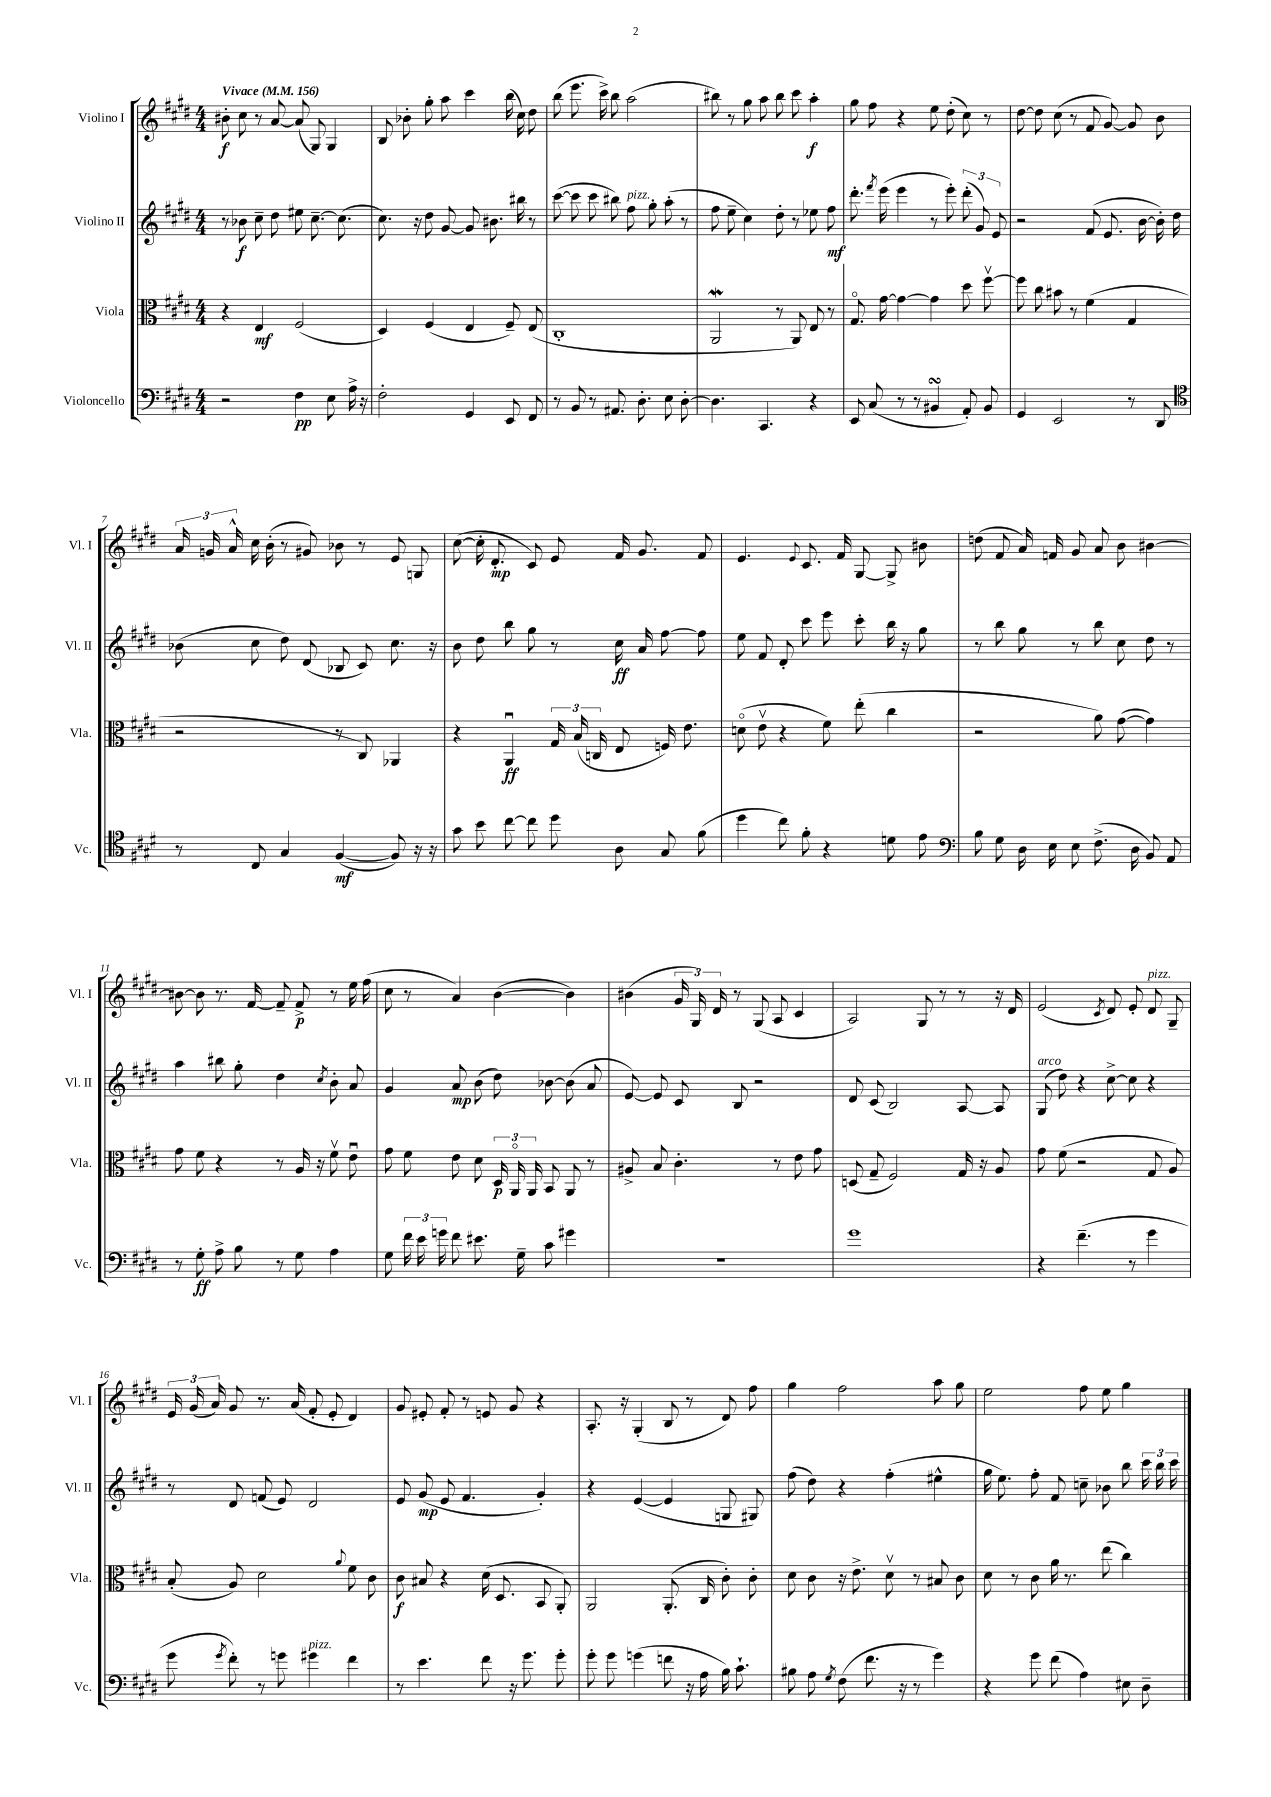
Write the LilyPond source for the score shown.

<<
\new StaffGroup <<
\new Staff = "s0" \with { instrumentName = "Violino I" shortInstrumentName = "Vl. I" } {
    \clef treble \key e \major \numericTimeSignature \time 4/4 \tempo "Vivace" 4 = 156
    \autoBeamOff bis'8-.\f cis''8 r8 a'8~ a'8( gis8) gis4 |
    b8 bes'8-. gis''8-. a''8 cis'''4 b''16( cis''16) dis''8 |
    b''8( e'''8. cis'''16->) b''8 a''2( |
    bis''8) r8 gis''8 a''8 bis''8 cis'''8 a''4-.\f |
    gis''8 fis''8 r4 e''8 dis''8-.( cis''8) r8 |
    dis''8~ dis''8 cis''8( r8 fis'8 gis'8~) gis'8 b'8 |
    \tuplet 3/2 { a'16 g'16 a'16-^ } cis''16 b'16-.( r8 gis'8) bes'8 r8 e'8 g8 |
    cis''8~( cis''16-. dis'8.-.\mp cis'8) e'8 fis'16 gis'8. fis'8 |
    e'4. \appoggiatura { e'8 } cis'8. fis'16 gis8~ gis8-> bis'8 |
    d''8( fis'8 a'16) f'16 gis'8 a'8 b'8 bis'4~ |
    bis'8~ bis'8 r8. fis'16~ fis'8-- fis'8->\p r8 e''16 fis''16( |
    cis''8 r8 a'4) b'4~( b'4) |
    bis'4( \tuplet 3/2 { gis'16 gis16) dis'16 } r8 gis8( a8 cis'4 |
    a2) gis8 r8 r8 r16 dis'16 |
    e'2( \acciaccatura { cis'8 } dis'8) e'8-. dis'8^\markup { \italic "pizz." } gis8-- |
    \tuplet 3/2 { e'16 gis'16( a'16) } gis'8 r8. a'16( fis'8-. e'8-. dis'4) |
    gis'8 eis'8-. fis'8-. r8 e'8 gis'8 r4 |
    a8.-. r16 gis4-.( b8 r8 dis'8) fis''8 |
    gis''4 fis''2 a''8 gis''8 |
    e''2 fis''8 e''8 gis''4 \bar "|." |
}
\new Staff = "s1" \with { instrumentName = "Violino II" shortInstrumentName = "Vl. II" } {
    \clef treble \key e \major \numericTimeSignature \time 4/4
    \autoBeamOff r8 bes'8\f cis''8-- dis''8 eis''8 cis''8.~-- cis''8.( |
    cis''8.) r16 dis''8 gis'8~ gis'8 bis'8. bis''16 r8 |
    cis'''8~( cis'''8 cis'''8 bis''8) fis''8^\markup { \italic "pizz." } gis''8-. a''8-.( r8 |
    fis''8 e''8-- cis''4) dis''8-. r8 ees''8 fis''8\mf |
    dis'''8.-. \acciaccatura { fis'''8 } e'''16( e'''4 r8 e'''8-.) \tuplet 3/2 { dis'''8-.( gis'8) e'8 } |
    r2 fis'8( e'8. b'16~ b'16-.) dis''16 |
    bes'8( cis''8 dis''8) dis'8( bes8 cis'8) cis''8. r16 |
    b'8 dis''8 b''8 gis''8 r8 cis''16\ff a'16 fis''8~ fis''8 |
    e''8 fis'8 dis'8-. cis'''8 e'''8 cis'''8-. b''16 r16 gis''8 |
    r8 b''8 gis''8 r8 b''8 cis''8 dis''8 r8 |
    a''4 bis''8 gis''8-. dis''4 \acciaccatura { cis''8 } b'8-. a'8 |
    gis'4 a'8\mp b'8( dis''8) bes'8~ bes'8( a'8 |
    e'8~) e'8 cis'8 b8 r2 |
    dis'8 cis'8( b2) a8~ a8 |
    gis8^\markup { \italic "arco" }( dis''8) r4 cis''8~-> cis''8 r4 |
    r8 dis'8 f'8( e'8) dis'2 |
    e'8 gis'8\mp( e'8 fis'4. gis'4-.) |
    r4 e'4~( e'4 g8 gis8) |
    fis''8( dis''8) r4 fis''4-.( eis''4-^ |
    gis''16 e''8.) fis''8-. fis'8 c''8-- bes'8 b''8 \tuplet 3/2 { cis'''16 b''16 cis'''16 } \bar "|." |
}
\new Staff = "s2" \with { instrumentName = "Viola" shortInstrumentName = "Vla." } {
    \clef alto \key e \major \numericTimeSignature \time 4/4
    \autoBeamOff r4 e4\mf fis2( |
    dis4) fis4( e4 fis8--) e8( |
    cis1-. |
    a,2\mordent r8 a,8) e8 r8 |
    gis8.\flageolet gis'16~ gis'4~ gis'4 dis''8 fis''8~\upbow |
    fis''8 cis''8 bis'8 r8 fis'4( gis4 |
    r2 r8 cis8) aes,4 |
    r4 a,4\downbow\ff \tuplet 3/2 { gis16 b16( c16 } e8 f16) e'8. |
    d'8\flageolet( e'8\upbow r4 fis'8) e''8-.( cis''4 |
    r2 a'8) gis'8~( gis'4) |
    gis'8 fis'8 r4 r8 a16 r16 fis'8\upbow e'8\downbow |
    gis'8 fis'8 e'8 dis'8 \tuplet 3/2 { dis16\p a,16\flageolet a,16 } b,8 a,8 r8 |
    ais8-> b8 cis'4.-. r8 e'8 gis'8 |
    d8( gis8-- fis2) gis16 r16 a8 |
    gis'8 fis'8( r2 gis8 a8) |
    b8-.( a8) dis'2 \appoggiatura { a'8 } fis'8 cis'8 |
    cis'8\f bis8 r4 dis'16( dis8. b,8 a,8-.) |
    a,2 a,8.-.( cis16 cis'8-.) cis'8-. |
    dis'8 cis'8 r16 e'8.-> dis'8\upbow r8 bis8 cis'8 |
    dis'8 r8 cis'8 a'16 r8. e''8( cis''4) \bar "|." |
}
\new Staff = "s3" \with { instrumentName = "Violoncello" shortInstrumentName = "Vc." } {
    \clef bass \key e \major \numericTimeSignature \time 4/4
    \autoBeamOff r2 fis4\pp e8 a16-> r16 |
    fis2-. gis,4 e,8 fis,8 |
    r8 b,8 r8 ais,8. dis8.-. e8 dis8~-. |
    dis4. cis,4. r4 |
    e,8 cis8( r8 r8 bis,4\turn a,8-.) bis,8 |
    gis,4 e,2 r8 dis,8 |
    \clef tenor r8 cis8 gis4 fis4~\mf( fis8) r16 r16 |
    gis'8 b'8 cis''8~ cis''8 dis''8 a8 gis8 fis'8( |
    dis''4 cis''8) fis'8-. r4 d'8 e'8 |
    \clef bass b8 gis8 dis16 e16 e8 fis8.->( dis16 b,8) a,8 |
    r8 gis8-.\ff a8-> b8 r8 gis8 a4 |
    gis8 \tuplet 3/2 { fis'16 e'16 g'16 } fis'8 eis'8. gis16-- cis'8 gis'4 |
    R1 |
    gis'1 |
    r4 fis'4.--( r8 gis'4 |
    gis'8 \acciaccatura { gis'8 } fis'8-.) r8 g'8 gis'4^\markup { \italic "pizz." } fis'4 |
    r8 e'4. fis'8 r16 gis'8. gis'8-. |
    gis'8-. gis'8 g'4( f'8 r16 a16 b16) cis'8.-! |
    bis8 a8 \acciaccatura { gis8 } fis8( fis'8. r16 r8 gis'4) |
    r4 gis'8 fis'8( a4) eis8 dis8-- \bar "|." |
}
>>
>>
